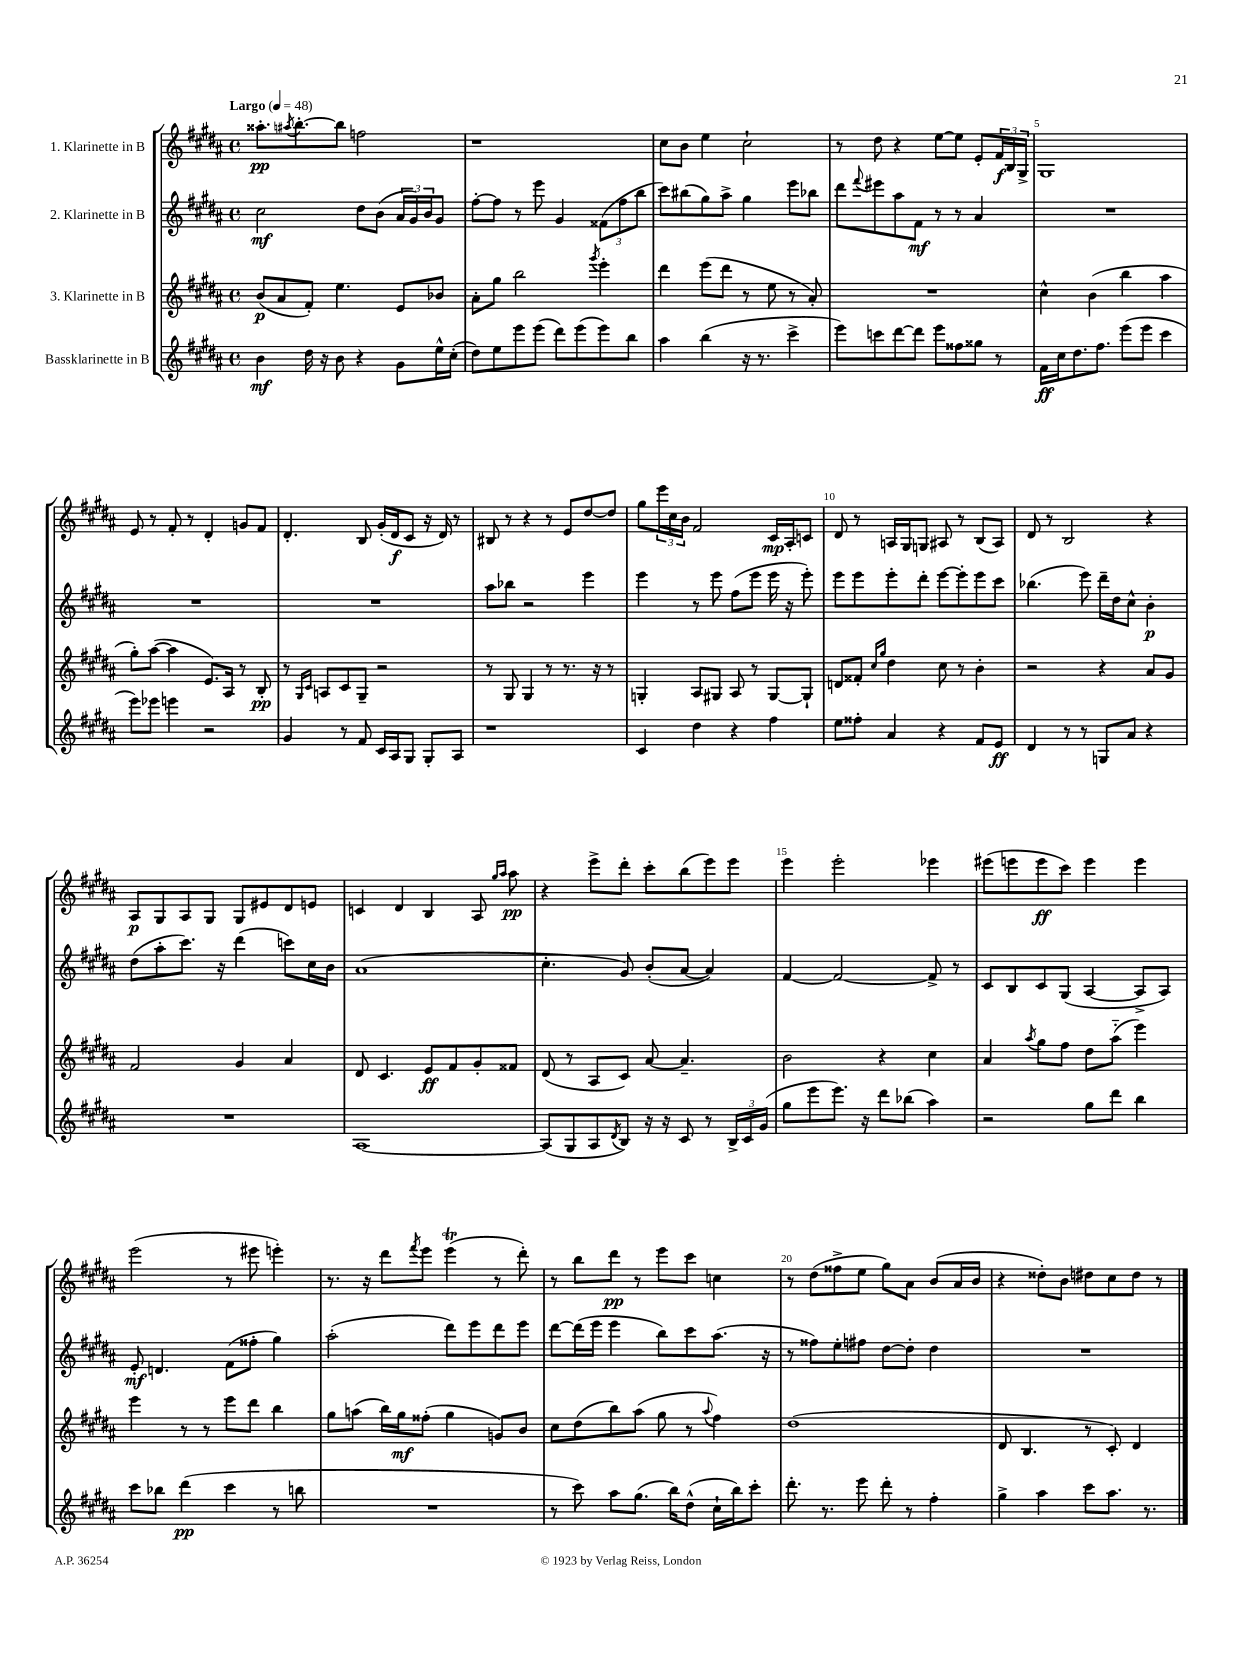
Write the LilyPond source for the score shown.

<<
\new StaffGroup <<
\new Staff = "s0" \with { instrumentName = "1. Klarinette in B" } {
    \clef treble \key b \major \defaultTimeSignature \time 4/4 \tempo "Largo" 4 = 48
    aisis''8.-.\pp \acciaccatura { ais''8 } b''8.~-. b''8 f''2 |
    r1 |
    cis''8 b'8 e''4 cis''2-! |
    r8 dis''8 r4 e''8~ e''8 e'8-. \tuplet 3/2 { fis'16\f b16 gis16-> } |
    gis1 |
    e'8 r8 fis'8-. r8 dis'4-. g'8 fis'8 |
    dis'4.-. b8 gis'16-.( dis'16\f cis'8 r16 dis'16) r8 |
    bis8 r8 r4 r8 e'8 dis''8~ dis''8 |
    gis''8 \tuplet 3/2 { e'''16 cis''16 b'16 } fis'2 cis'16\mp ais16-. c'8 |
    dis'8 r8 a16 gis16 g8 ais8 r8 b8( ais8) |
    dis'8 r8 b2 r4 |
    ais8\p gis8 ais8 gis8 gis8 eis'8 dis'8 e'8 |
    c'4 dis'4 b4 ais8 \grace { gis''16 ais''16 } ais''8\pp |
    r4 e'''8-> dis'''8-. cis'''8-. b''8( e'''8) e'''8 |
    e'''4 e'''2-. ees'''4 |
    eis'''8( e'''8 e'''8\ff cis'''8) e'''4 e'''4 |
    e'''2( r8 eis'''8 e'''4-.) |
    r8. r16 dis'''8 \acciaccatura { fis'''8 } e'''8 e'''4\trill( r8 dis'''8-.) |
    r8 b''8 dis'''8\pp r8 e'''8 cis'''8 c''4 |
    r8 dis''8( fisis''8-> e''8 gis''8) ais'8 b'8( ais'16 b'16 |
    r4 disis''8-.) b'8 dis''8 cis''8 dis''8 r8 \bar "|." |
}
\new Staff = "s1" \with { instrumentName = "2. Klarinette in B" } {
    \clef treble \key b \major \defaultTimeSignature \time 4/4
    cis''2\mf dis''8 b'8( \tuplet 3/2 { ais'16 gis'16) b'16 } gis'8 |
    fis''8~-. fis''8 r8 e'''8 gis'4 \tuplet 3/2 { fisis'8( fis''8 b''8 } |
    cis'''8) bis''8( gis''8) ais''8-> gis''4 e'''8 bes''8 |
    dis'''8 \appoggiatura { fis'''8 } eis'''8 ais''8 fis'8\mf r8 r8 ais'4 |
    R1 |
    R1 |
    R1 |
    ais''8 bes''8 r2 e'''4 |
    e'''4 r8 e'''8 fis''8( e'''8 e'''16 r16 e'''8-.) |
    e'''8 e'''8 e'''8-. dis'''8-. e'''8~ e'''8-. e'''8 cis'''8 |
    bes''4.( e'''8) dis'''16-- dis''16 cis''8-^ b'4-.\p |
    dis''8( ais''8-. cis'''8.) r16 dis'''4( c'''8) cis''16 b'16 |
    ais'1( |
    cis''4.-. gis'8) b'8-.( ais'8~ ais'4) |
    fis'4~ fis'2~ fis'8-> r8 |
    cis'8 b8 cis'8 gis8( ais4~ ais8-> ais8) |
    e'8-.\mf d'4. fis'8( fisis''8-. gis''4) |
    ais''2-.( dis'''8) e'''8 dis'''8 e'''8 |
    dis'''8~ dis'''16( e'''16 e'''4 b''8) cis'''8 ais''8.( r16 |
    r8 fisis''8) e''8-. fis''8 dis''8~ dis''8-. dis''4 |
    R1 \bar "|." |
}
\new Staff = "s2" \with { instrumentName = "3. Klarinette in B" } {
    \clef treble \key b \major \defaultTimeSignature \time 4/4
    b'8\p( ais'8 fis'8-.) e''4. e'8 bes'8 |
    ais'8-. gis''8 b''2 \acciaccatura { gis'''8 } e'''4-. |
    dis'''4 e'''8( dis'''8 r8 e''8 r8 ais'8-.) |
    R1 |
    cis''4-^ b'4( b''4 ais''4 |
    gis''8-.) ais''8~( ais''4 e'8.) ais16 r8 b8-.\pp |
    r8 \grace { gis16 cis'16 } a8 cis'8 gis8-- r2 |
    r8 gis8 gis4 r8 r8. r16 r8 |
    g4-. ais8 gis8 ais8 r8 gis8~ gis8-! |
    d'8 fisis'8-. \grace { cis''16 gis''16 } dis''4 cis''8 r8 b'4-. |
    r2 r4 ais'8 gis'8 |
    fis'2 gis'4 ais'4 |
    dis'8 cis'4. e'8\ff fis'8 gis'8-. fisis'8 |
    dis'8( r8 ais8 cis'8) ais'8~ ais'4.-- |
    b'2 r4 cis''4 |
    ais'4 \acciaccatura { ais''8 } gis''8 fis''8 dis''8 ais''8-_( e'''4) |
    e'''4 r8 r8 e'''8 dis'''8 b''4 |
    gis''8 a''8( b''16) gis''16\mf fisis''8-.( gis''4 g'8) b'8 |
    cis''8 dis''8( b''8) ais''8( gis''8 r8 \appoggiatura { ais''8 } fis''4) |
    dis''1( |
    dis'8 b4. r8 cis'8-.) dis'4 \bar "|." |
}
\new Staff = "s3" \with { instrumentName = "Bassklarinette in B" } {
    \clef treble \key b \major \defaultTimeSignature \time 4/4
    b'4\mf dis''16 r16 b'8 r4 gis'8 e''16-^ cis''16-.( |
    dis''8) e''8 e'''8 e'''8( dis'''8) e'''8( e'''8) b''8 |
    ais''4 b''4( r16 r8. cis'''4-> |
    e'''8) c'''8 dis'''8~ dis'''8 e'''8 fisis''8 gisis''8 r8 |
    fis'16\ff cis''16 dis''8. fis''8. e'''8( e'''8 cis'''4 |
    e'''8) ees'''8 e'''4 r2 |
    gis'4 r8 fis'8 cis'16 ais16 gis8 gis8-. ais8 |
    r1 |
    cis'4 dis''4 r4 fis''4 |
    e''8 fisis''8-. ais'4 r4 fis'8 e'8\ff |
    dis'4 r8 r8 g8 ais'8 r4 |
    R1 |
    ais1~ |
    ais8( gis8 ais8 \acciaccatura { dis'8 } b8) r16 r16 cis'8 r8 \tuplet 3/2 { b16-> cis'16 gis'16( } |
    gis''8 e'''8 e'''8.) r16 dis'''8 bes''8( ais''4) |
    r2 gis''8 dis'''8 b''4 |
    cis'''8 bes''8 dis'''4\pp( cis'''4 r8 b''8 |
    R1 |
    r8 cis'''8) ais''8 gis''8.( b''16) dis''8-^( cis''16-! b''16) cis'''8-. |
    dis'''8.-. r8. e'''8 dis'''8-. r8 fis''4-. |
    gis''4-> ais''4 cis'''8 ais''8. r8. \bar "|." |
}
>>
>>
\layout { \context { \Score \override BarNumber.break-visibility = ##(#f #t #t) barNumberVisibility = #(every-nth-bar-number-visible 5) } }
